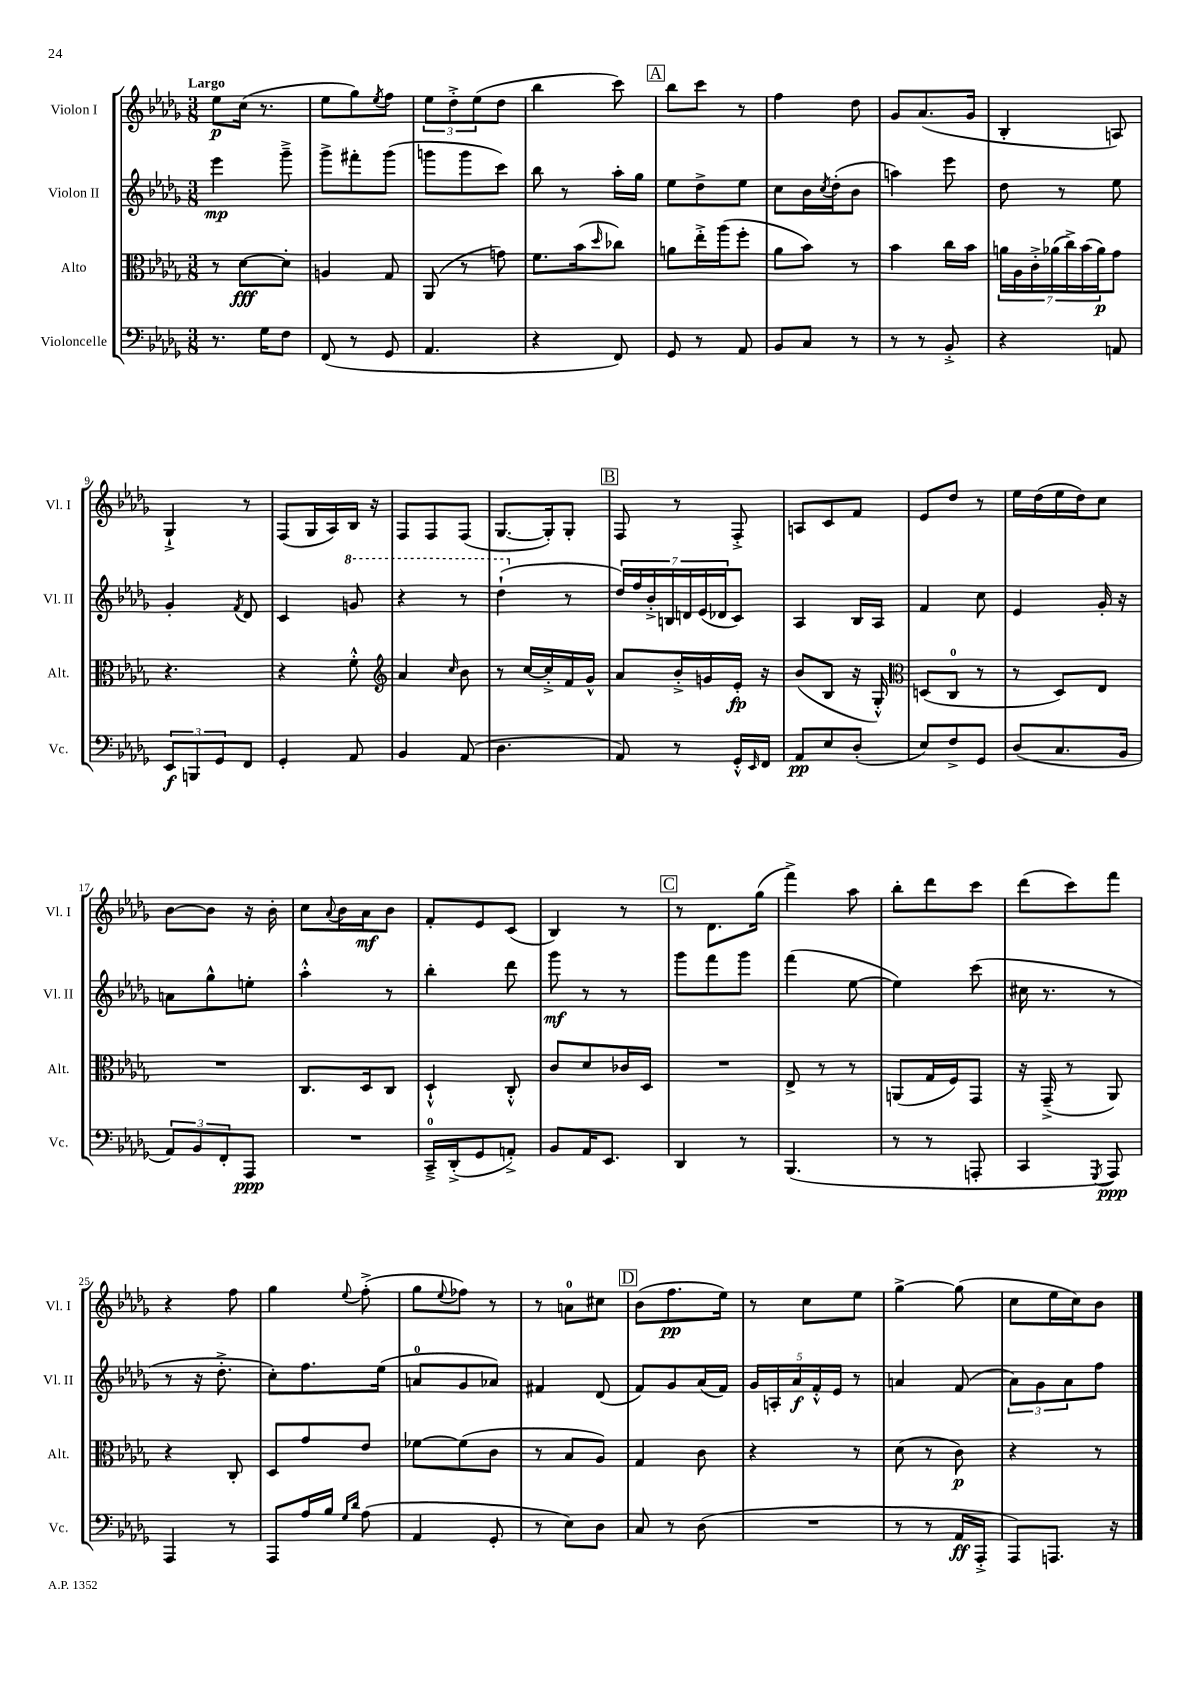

**kern	**kern	**kern	**kern
*staff4	*staff3	*staff2	*staff1
*clefF4	*clefC3	*clefG2	*clefG2
*k[b-e-a-d-g-]	*k[b-e-a-d-g-]	*k[b-e-a-d-g-]	*k[b-e-a-d-g-]
*M3/8	*M3/8	*M3/8	*M3/8
8.r	8r	4eee-	8ee-
.	[8d-	.	(16cc
16G-	.	.	8.r
8F	8d-']	8ggg-~^	.
=	=	=	=
(8FF	4A	8ggg-^	8ee-
8r	.	8fff#'	8gg-)
.	.	.	8qee-
8GG-	8G-	(8ggg-	8ff
=	=	=	=
4.AA-	(8AA-	8ggg	12ee-
.	.	.	12dd-'^
.	8r	8ggg	.
.	.	.	(12ee-
.	8g)	8ccc)	8dd-
=	=	=	=
4r	8.f	8bb-	4bb-
.	.	8r	.
.	(16b-	.	.
.	16qqdd-	.	.
8FF)	8cc-)	16aa-'	8ccc)
.	.	16gg-	.
=	=	=	=
8GG-	8a	8ee-	8bb-
8r	16ee-'^	8dd-^	8ccc
.	(16aa-	.	.
8AA-	8ff'	8ee-	8r
=	=	=	=
8BB-	8a-	8cc	4ff
8C	8b-)	16b-	.
.	.	8qcc	.
.	.	(16dd-'	.
8r	8r	8b-	8dd-
=	=	=	=
8r	4b-	4aa)	8g-
8r	.	.	(8.a-
8BB-'^	16cc	8eee-	.
.	16b-	.	16g-
=	=	=	=
4r	28a	8dd-	4B-'
.	28A-	.	.
.	28c'^	.	.
.	(28a-	.	.
.	.	8r	.
.	28cc^)	.	.
.	(28b-	.	.
.	28a-)	.	.
8AA	8g-	8ee-	8A)
=	=	=	=
12EE-	4.r	4g-'	4G-`^
12BBB	.	.	.
12GG-	.	.	.
.	.	8qf	.
8FF	.	8d-	8r
=	=	=	=
4GG-'	4r	4c	(8F
.	.	.	16G-
.	.	.	16A-)
8AA-	8f'^^	8gg	16B-
.	.	.	16r
=	=	=	=
*	*clefG2	*	*
4BB-	4a-	4r	8F
.	.	.	8F
.	16qqcc	.	.
(8AA-	8b-	8r	(8F
=	=	=	=
4.D-	8r	(4ddd-`	[8.G-
.	[16cc	.	.
.	16cc'^]	.	16G-'])
.	16f	8r	8G-'
.	16g-^^	.	.
=	=	=	=
8AA-)	8a-	28dd-)	8F
.	.	28ff	.
.	.	28b-'^	.
.	.	28B	.
8r	16b-'^	.	8r
.	.	28d	.
.	.	(28e-	.
.	16g	.	.
.	.	28d-	.
16GG-'^^	16e-'	8c)	8F'^
16qqEE-	.	.	.
16FF	16r	.	.
=	=	=	=
8AA-	(8b-	4A-	8A
8E-	8B-	.	8c
(8D-'	16r	16B-	8f
.	16G-'^^)	16A-	.
=	=	=	=
*	*clefC3	*	*
8E-)	(8D	4f	8e-
8F^	8C	.	8dd-
8GG-	8r	8cc	8r
=	=	=	=
(8D-	8r	4e-	16ee-
.	.	.	(16dd-
8.C	8D-)	.	16ee-
.	.	.	16dd-)
.	8E-	16g-'	8cc
16BB-	.	16r	.
=	=	=	=
12AA-)	4.r	8a	[8b-
12BB-	.	.	.
.	.	8gg-^^	8b-]
12FF'	.	.	.
8AAA-	.	8ee'	16r
.	.	.	16b-'
=	=	=	=
4.r	8.C	4aa-'^^	8cc
.	.	.	8qqa-
.	.	.	16b-
.	16D-	.	16a-
.	8C	8r	8b-
=	=	=	=
16CC~^	4D-`^^	4bb-'	8f'
(16DD-'^	.	.	.
8GG-	.	.	8e-
8AA'^)	8C'^^	8ddd-	(8c
=	=	=	=
8BB-	8c	8ggg-	4B-)
16AA-	8d-	8r	.
8.EE-	.	.	.
.	16c-	8r	8r
.	16D-	.	.
=	=	=	=
4DD-	4.r	8ggg-	8r
.	.	8fff	8.d-
8r	.	8ggg-	.
.	.	.	(16gg-
=	=	=	=
(4.BBB-	8E-^	(4fff	4fff^)
.	8r	.	.
.	8r	[8ee-	8aa-
=	=	=	=
8r	(8AA	4ee-])	8bb-'
8r	16G-	.	8ddd-
.	16F)	.	.
8AAA'	8GG-	(8ccc	8ccc
=	=	=	=
4CC	16r	16cc#	(8ddd-
.	(16GG-~^	8.r	.
.	8r	.	8ccc)
8qGGG-	.	.	.
8AAA-)	8AA-)	8r	8fff
=	=	=	=
4AAA-	4r	8r	4r
.	.	16r	.
.	.	8.dd-'^	.
8r	8C'	.	8ff
=	=	=	=
8AAA-	8D-	8cc')	4gg-
16A-	8g-	8.ff	.
16B-	.	.	.
16qqG-	.	.	.
16qqd-	.	.	8qqee-
(8A-	8e-	.	(8ff'^
.	.	(16ee-	.
=	=	=	=
4AA-	[8f-	8a	8gg-
.	.	.	8qqee-
.	(8f-]	8g-	8ff-)
8GG-'	8c	8a-)	8r
=	=	=	=
8r	8r	4f#	8r
8E-)	8B-	.	8a
8D-	8A-)	(8d-	8cc#
=	=	=	=
8C	4G-	8f)	(8b-
8r	.	8g-	8.ff
(8D-	8c	(16a-	.
.	.	16f)	16ee-)
=	=	=	=
4.r	4r	20g-	8r
.	.	20A'	.
.	.	20a-	.
.	.	.	8cc
.	.	20f'^^	.
.	.	20e-	.
.	8r	8r	8ee-
=	=	=	=
8r	(8d-	4a	[4gg-^
8r	8r	.	.
16AA-	8c)	(8f	(8gg-]
16AAA-'^	.	.	.
=	=	=	=
8AAA-)	4r	12a-)	8cc
.	.	12g-	.
8.AAA	.	.	16ee-
.	.	12a-	.
.	.	.	16cc)
.	8r	8ff	8b-
16r	.	.	.
==	==	==	==
*-	*-	*-	*-
